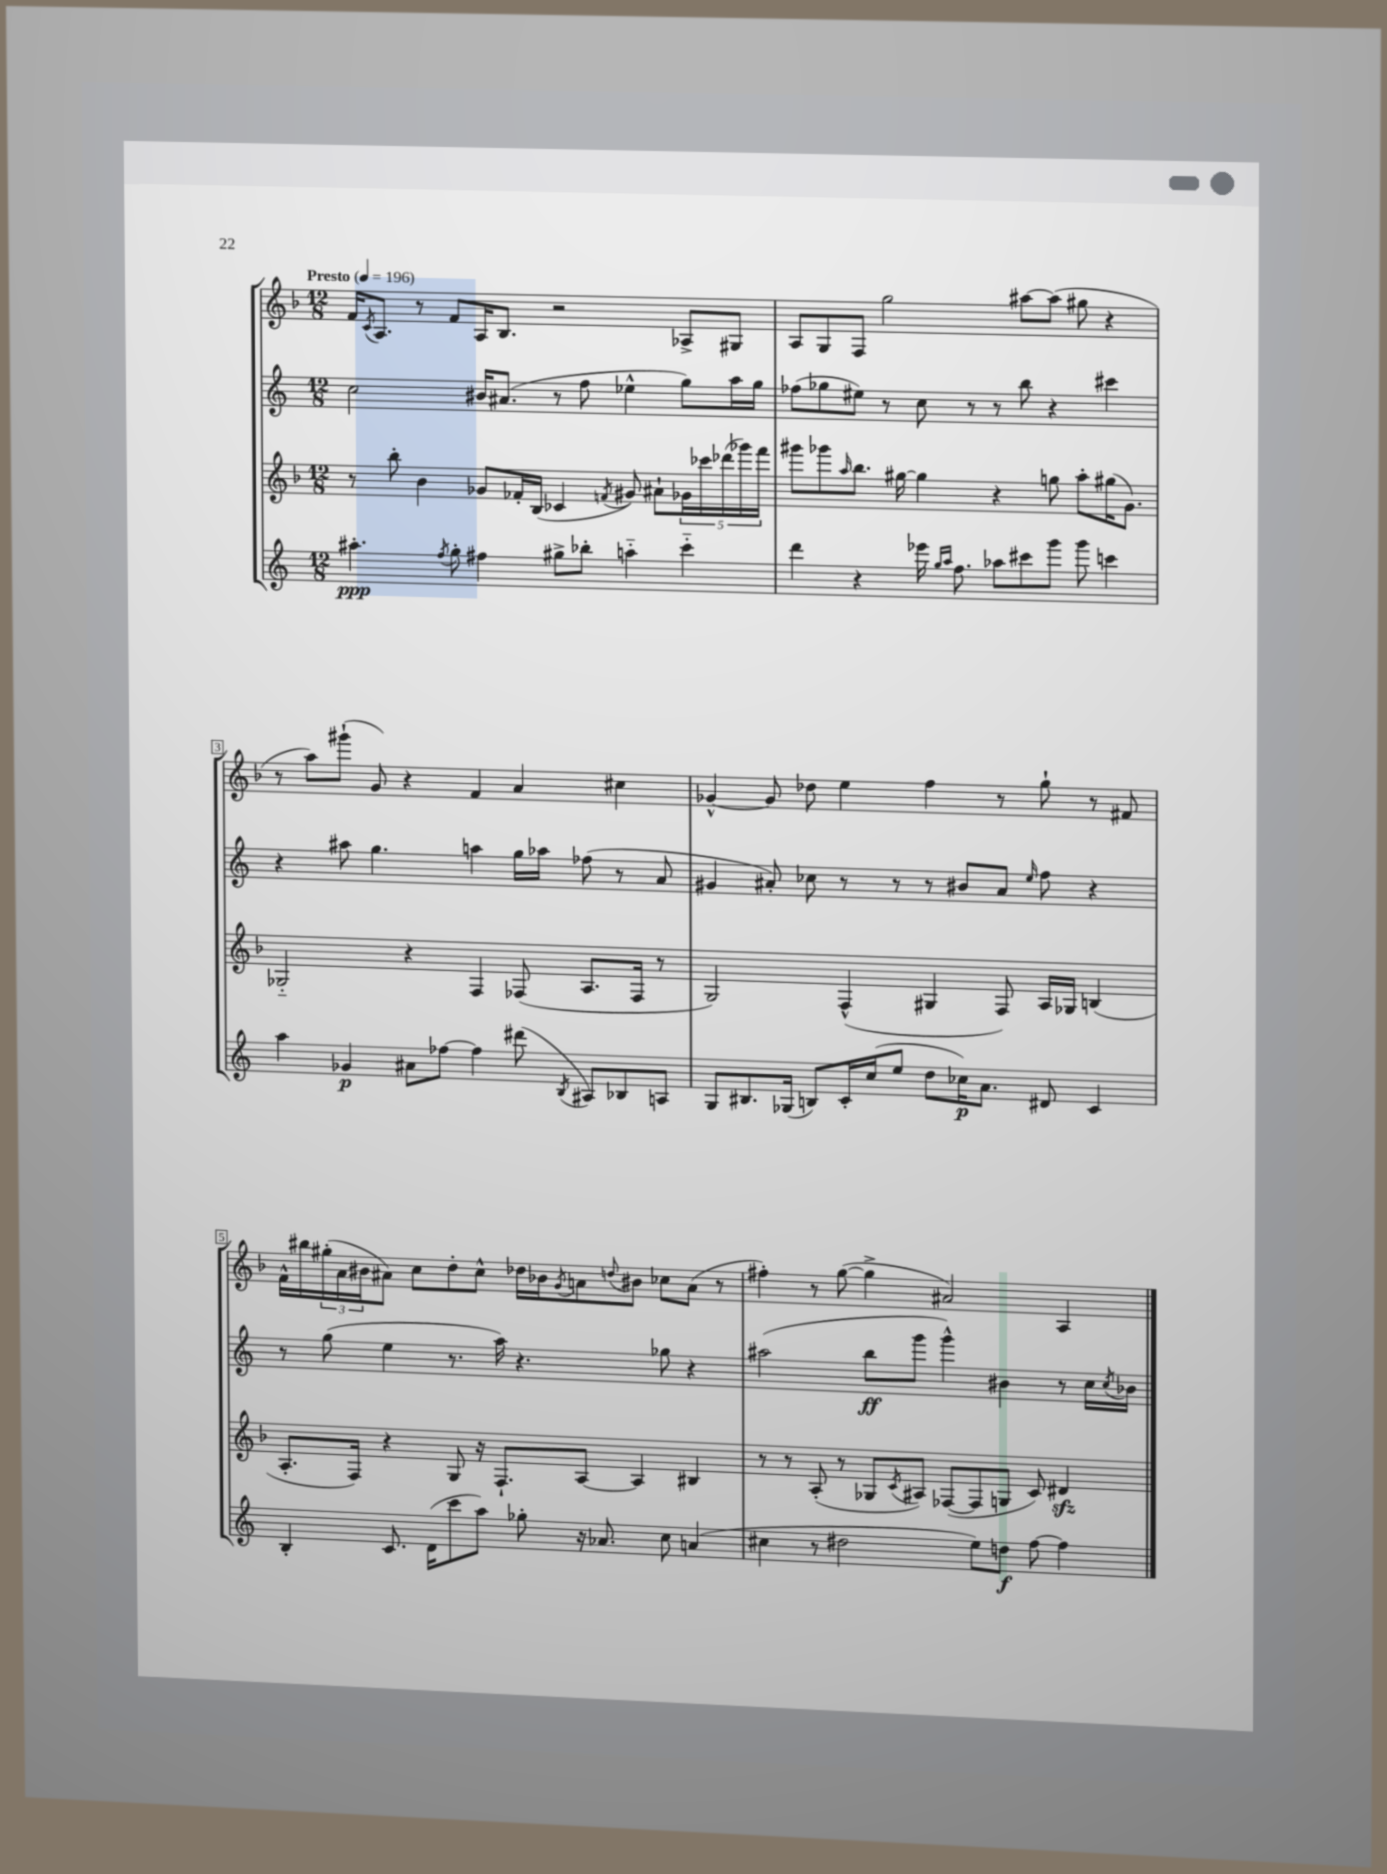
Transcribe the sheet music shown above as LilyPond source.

<<
\new StaffGroup <<
\new Staff = "s0" {
    \clef treble \key f \major \numericTimeSignature \time 12/8 \tempo "Presto" 4 = 196
    f'16 \acciaccatura { c'8 } a8. r8 f'8 a16 bes8. r2 aes8-> gis8 |
    a8 g8 f8 g''2 ais''8~ ais''8( gis''8 r4 |
    r8 a''8) gis'''8-!( g'8) r4 f'4 a'4 cis''4 |
    ges'4~-^ ges'8 des''8 e''4 f''4 r8 g''8-! r8 fis'8 |
    f'16-^ bis''16 \tuplet 3/2 { gis''16-.( a'16 bis'16 } ais'8) c''8 d''8-. c''8-^ des''16 bes'16 \acciaccatura { g'8 } a'8 \appoggiatura { d''8 } bis'8 ces''8 a'8( r8 |
    fis''4-.) r8 g''8~( g''4-> ais'2) a4 \bar "|." |
}
\new Staff = "s1" {
    \clef treble \key c \major \numericTimeSignature \time 12/8
    c''2 bis'16 ais'8.( r8 f''8 ees''4-^ g''8) a''16 g''16 |
    fes''8( ges''8 eis''8) r8 c''8 r8 r8 b''8 r4 cis'''4 |
    r4 ais''8 g''4. a''4 g''16 aes''16 fes''8( r8 a'8 |
    gis'4 ais'8-.) ces''8 r8 r8 r8 bis'8 ais'8 \grace { e''16 } f''8 r4 |
    r8 g''8( e''4 r8. a''16) r4. ges''8 r4 |
    ais''2( b''8\ff g'''8 g'''4-^) bis'4 r8 c''16 \acciaccatura { c''8 } bes'16 \bar "|." |
}
\new Staff = "s2" {
    \clef treble \key f \major \numericTimeSignature \time 12/8
    r8 bes''8-. bes'4 ges'8 fes'16-. bes16( ces'4 \acciaccatura { f'8 } gis'8) ais'8-! \tuplet 5/4 { ges'16 ces'''16 des'''16( ges'''16) f'''16 } |
    gis'''8 ges'''8 \grace { a''16 } bes''8. gis''16~ gis''4 r4 g''8 a''8-. gis''16( g'8.) |
    ges2-_ r4 f4 fes8( a8. fes16 r8 |
    g2) f4-^( gis4 f8) a16 ges16 b4( |
    a8.-. f16) r4 g8 r16 f8.-! a8~ a4 bis4 |
    r8 r8 a8-.( r8 ges8 \acciaccatura { c'8 } ais8) fes8~( fes8 g8 c'8) dis'4\sfz \bar "|." |
}
\new Staff = "s3" {
    \clef treble \key c \major \numericTimeSignature \time 12/8
    ais''4.-.\ppp \acciaccatura { f''8 } g''8-. fis''4 gis''8-> bes''8-. a''4-_ c'''4-_ |
    d'''4 r4 ees'''16 \grace { g''16 a''16 } f''8. aes''8 cis'''8 g'''8 g'''8 c'''4 |
    a''4 ges'4\p ais'8 fes''8~ fes''4 dis'''8( \acciaccatura { b8 } ais8) bes8 a8 |
    g8 bis8. ges16( b8) c'16-. c''16( e''8 d''8 ces''16\p) a'8. dis'8 c'4 |
    b4-. c'8. d'16( c'''8 a''8) ges''8-. r16 aes'8. c''8 a'4( |
    cis''4 r8 dis''2 e''8) d''8\f f''8~ f''4 \bar "|." |
}
>>
>>
\layout { \context { \Score \override BarNumber.stencil = #(make-stencil-boxer 0.1 0.3 ly:text-interface::print) } }
